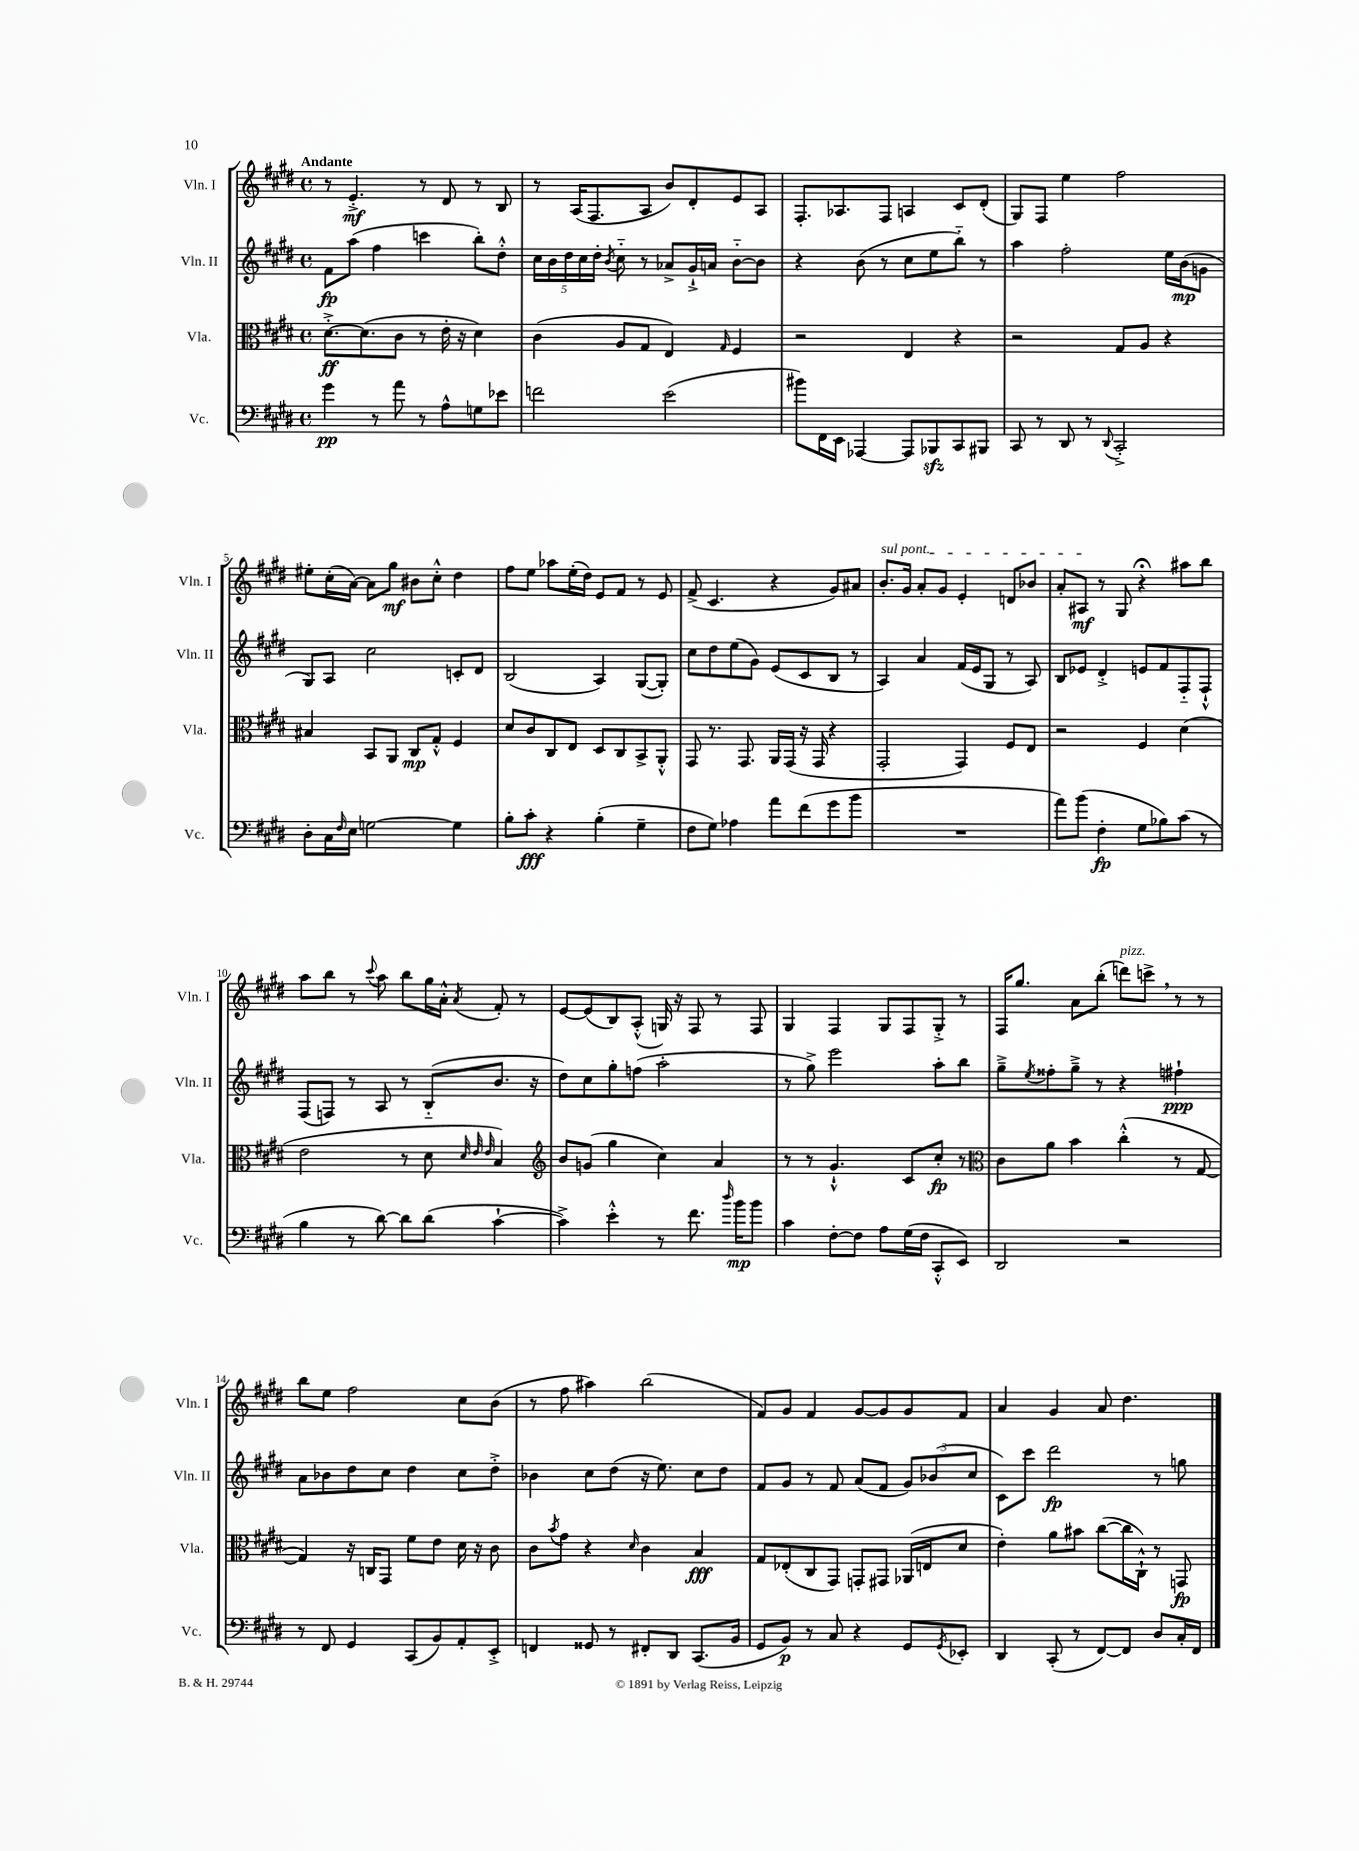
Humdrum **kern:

**kern	**kern	**kern	**kern
*staff4	*staff3	*staff2	*staff1
*clefF4	*clefC3	*clefG2	*clefG2
*k[f#c#g#d#]	*k[f#c#g#d#]	*k[f#c#g#d#]	*k[f#c#g#d#]
*M4/4	*M4/4	*M4/4	*M4/4
*met(c)	*met(c)	*met(c)	*met(c)
4g#	[8.d#'^	8f#	8r
.	.	(8aa	4.e'^
.	(8.d#]	.	.
8r	.	4ff#	.
8a	8c#	.	.
8r	8r	4ccc	8r
8A^^	16e'	.	8d#
.	16r	.	.
8G	4d#)	8bb')	8r
8e-	.	8dd#'^^	8B
=	=	=	=
2f	(4c#	20cc#	8r
.	.	20b	.
.	.	20dd#	.
.	.	.	(16A
.	.	20cc#	.
.	.	.	8.F#
.	.	20dd#'	.
.	.	8qb	.
.	8A	8cc#'~	.
.	8G#	8r	8A
(2e	4E)	8a-^	8b)
.	.	16g#`^	8d#'
.	.	16a	.
.	16qqG#	.	.
.	4F#	[8b'~	8e
.	.	8b]	8A
=	=	=	=
8b#)	2r	4r	8.F#'
16FF#	.	.	.
16EE	.	.	8.A-
[4AAA-	.	(8b	.
.	.	8r	8F#
8AAA-]	4E	8cc#	4A
8BBB-	.	8ee	.
8CC#	4r	8bb'~)	8c#
8BBB#	.	8r	(8d#'
=	=	=	=
8CC#	2r	4aa	8G#)
8r	.	.	8F#
8DD#	.	2ff#'	4ee
8r	.	.	.
8qqDD#	.	.	.
2CC#'^	8G#	.	2ff#
.	8A	.	.
.	4r	16ee	.
.	.	(16b	.
.	.	8g	.
=	=	=	=
8D#'	4B#	8G#)	8ee#'
16C#	.	8A	(16cc#'
16qqF#	.	.	.
16E	.	.	[16a)
[2G	8BB	2cc#	8a]
.	8AA	.	8gg#
.	8C#	.	8b#
.	8G#'^^	.	8cc#'^^
4G]	4F#	8c'	4dd#
.	.	8d#	.
=	=	=	=
8B'	8d#	(2B	8ff#
8c#'	8c#	.	8ee
4r	8C#	.	8aa-
.	8E	.	(16ee'
.	.	.	16dd#)
(4B'	8D#	4A)	8e
.	8C#	.	8f#
4G#~	8BB^	([8G#	8r
.	8AA'^^	8G#'])	8e
=	=	=	=
8F#	8GG#	8cc#	(8f#^
8G#)	8.r	8dd#	4.c#
4A-	.	(8ee	.
.	8.GG#	.	.
.	.	8g#)	.
8a	16AA	(8e	4r
.	(16GG#	.	.
(8f#	16r	8c#	.
.	16GG#	.	.
8g#	4r	8B	8g#)
8b	.	8r	8a#
=	=	=	=
1r	2GG#'	4A)	8.b'
.	.	.	16g#
.	.	4a	8a'
.	.	.	8g#
.	4GG#)	(16f#	4e'
.	.	16e	.
.	.	8G#	.
.	8F#	8r	8d
.	8E	8A)	8b-
=	=	=	=
8a)	2r	8B	8a'
(8b	.	8e-	8A#
4F#'	.	4d#'^	8r
.	.	.	8G#
8G#	4F#	8e	4r;
8B-)	.	8f#	.
(8c#	(4d#	8F#'~	8aa#
8r	.	8F#`^^	8bb
=	=	=	=
4B	2e	(8F#	8aa
.	.	8F)	8bb
8r	.	8r	8r
.	.	.	8qqccc#
[8d#)	.	8A	8aa
8d#]	8r	8r	8bb
(8d#	8d#	(8B'~	16gg#
.	.	.	16a'^^
.	32qqd#	.	.
.	32qqe	.	.
.	32qqe	.	8qa
[4c#`	4B)	8.b	8f#'
.	.	.	8r
.	.	16r	.
=	=	=	=
*	*clefG2	*	*
4c#^])	8b	8dd#)	[8e
.	(8g	8cc#	(8e]
4e'^^	4gg#	8gg#'	8B)
.	.	(8ff	(8A'^^
8r	4cc#)	2aa'	16G)
.	.	.	16r
8.f#	.	.	8F#
.	4a	.	8r
16qqdd#	.	.	.
16b	.	.	.
8b	.	.	8F#
=	=	=	=
4c#	8r	8r	4G#
.	8r	8gg#^)	.
[8F#'	4.g#`^^	2eee	4F#
8F#]	.	.	.
8A	.	.	8G#
(16G#	8c#	.	8F#
16F#	.	.	.
8CC#'^^	8cc#'	8aa'	8G#'^
8EE)	8r	8bb	8r
=	=	=	=
*	*clefC3	*	*
2DD#	8c#	8gg#~^	16F#
.	.	.	8.gg#
.	.	8qee	.
.	8a	8ff##'	.
.	4b	8gg#~^	8a
.	.	8r	(8bb'
2r	(4cc#'^^	4r	8ddd)
.	.	.	8ccc^
.	8r	4ff#`	8r
.	[8G#	.	8r
=	=	=	=
8r	4G#])	8a	8bb
8FF#	.	8b-	8ee
4GG#	16r	8dd#	2ff#
.	16C	.	.
.	8GG#	8cc#	.
(8CC#	8f#	4dd#	.
8BB)	8e	.	.
8AA'	16d#	8cc#	8cc#
.	16r	.	.
8EE'^	8c#	8dd#'^	(8b
=	=	=	=
4FF	8c#	4b-	8r
.	8qb	.	.
.	8g#	.	8ff#
8GG##	4r	8cc#	4aa#)
8r	.	(8dd#	.
.	16qqd#	.	.
8FF#'	4c#	16r	(2bb
.	.	8.ee)	.
8DD#	.	.	.
(8.CC#	4B	8cc#	.
.	.	8dd#	.
16BB	.	.	.
=	=	=	=
8GG#	8G#	8f#	8f#)
8BB)	(8E-'	8g#	8g#
8r	8C#	8r	4f#
8C#	8GG#)	8f#	.
4r	8GG'	(8a	[8g#
.	8GG#	8f#	8g#]
8GG#	(16AA-	12g#)	8g#
.	16E	.	.
.	.	(12b-	.
8qGG#	.	.	.
8EE-'	8d#	.	8f#
.	.	12cc#	.
=	=	=	=
4DD#	4e')	8c#)	4a
.	.	8ccc#	.
(8CC#'	8a	2ddd#	4g#
8r	8b#	.	.
[8FF#)	([8cc#	.	8a
8FF#]	16cc#]	.	4.dd#
.	16C#`^^)	.	.
8D#	8r	8r	.
16C#'	8GG	8gg	.
16FF#	.	.	.
==	==	==	==
*-	*-	*-	*-
